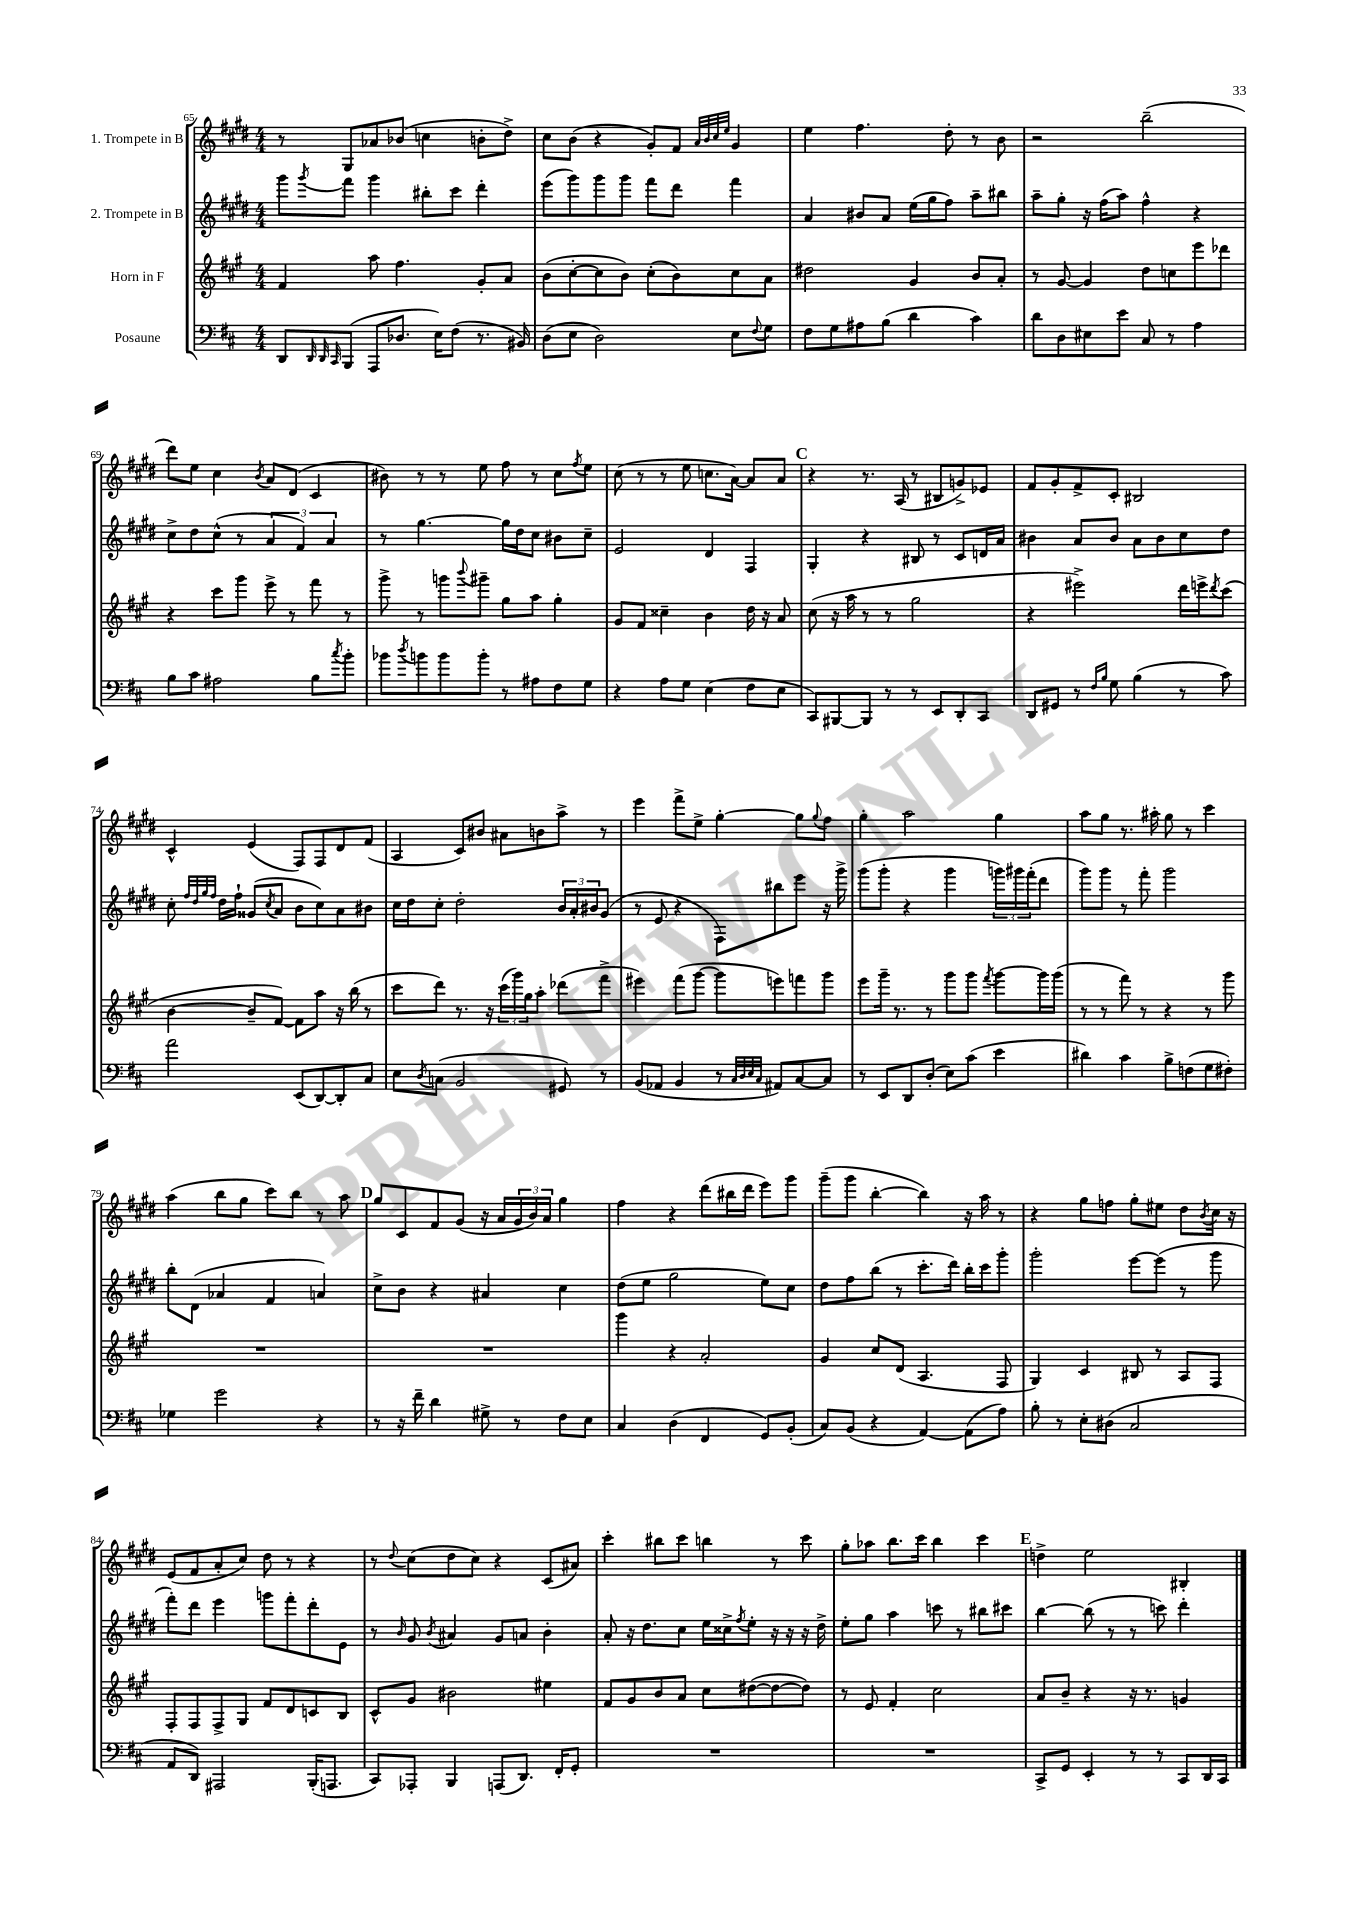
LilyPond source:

<<
\new StaffGroup <<
\new Staff = "s0" \with { instrumentName = "1. Trompete in B" } {
    \clef treble \key e \major \numericTimeSignature \time 4/4
    r8 gis8 aes'8 bes'8( c''4 b'8-. dis''8->) |
    cis''8 b'8( r4 gis'8-.) fis'8 \grace { a'32 b'32 cis''32 e''32 } gis'4 |
    e''4 fis''4. dis''8-. r8 b'8 |
    r2 b''2--( |
    dis'''8) e''8 cis''4 \acciaccatura { b'8 } a'8 dis'8( cis'4 |
    bis'8) r8 r8 e''8 fis''8 r8 cis''8 \acciaccatura { fis''8 } e''8 |
    cis''8( r8 r8 e''8 c''8. a'16~) a'8 a'8 |
    \mark \markup { \bold "C" } r4 r8. a16( r8 bis8 g'8->) ees'8 |
    fis'8 gis'8-. fis'8-> cis'8-. bis2 |
    cis'4-^ e'4( fis8) fis8 dis'8 fis'8( |
    a4 cis'8) bis'8 ais'8 b'8 a''8-> r8 |
    e'''4 fis'''8-> e''8-> gis''4~-. gis''8 \appoggiatura { gis''8 } fis''8 |
    gis''4-. a''2 gis''4 |
    a''8 gis''8 r8. ais''16-. gis''8 r8 cis'''4 |
    a''4( b''8 gis''8 cis'''8) b''8 r8 a''8 |
    \mark \markup { \bold "D" } gis''8 cis'8 fis'8 gis'8( r16 a'16 \tuplet 3/2 { gis'16 b'16) a'16 } gis''4 |
    fis''4 r4 dis'''8( bis''16 dis'''16 e'''8) gis'''8 |
    gis'''8--( gis'''8 b''4~-. b''4) r16 a''16 r8 |
    r4 gis''8 f''8 gis''8-. eis''8 dis''8 \acciaccatura { b'8 } cis''16 r16 |
    e'8( fis'8 a'8-. cis''8) dis''8 r8 r4 |
    r8 \appoggiatura { dis''8 } cis''8( dis''8 cis''8) r4 cis'8( ais'8) |
    cis'''4-. bis''8 cis'''8 b''4 r8 cis'''8 |
    gis''8-. aes''8 b''8. cis'''16 b''4 cis'''4 |
    \mark \markup { \bold "E" } d''4-> e''2 bis4-. \bar "|." |
}
\new Staff = "s1" \with { instrumentName = "2. Trompete in B" } {
    \clef treble \key e \major \numericTimeSignature \time 4/4
    gis'''8 \acciaccatura { gis'''8 } fis'''8 gis'''4 bis''8-. cis'''8 dis'''4-. |
    e'''8( gis'''8) gis'''8 gis'''8 fis'''8 dis'''8 fis'''4 |
    a'4 bis'8 a'8 e''16( gis''16 fis''8) a''8-- bis''8 |
    a''8-- gis''8-. r16 fis''16( a''8) fis''4-^ r4 |
    cis''8-> dis''8 cis''8-^( r8 \tuplet 3/2 { a'4 fis'4) a'4 } |
    r8 gis''4.~ gis''16 dis''16 cis''8 bis'8 cis''8-- |
    e'2 dis'4 fis4 |
    \mark \markup { \bold "C" } gis4-. r4 bis8 r8 cis'8 d'16 a'16 |
    bis'4 a'8 bis'8 a'8 bis'8 cis''8 dis''8 |
    cis''8-. \grace { fis''32 dis''32 gis''32 fis''32 } dis''16 fis''16-! gisis'8( \acciaccatura { cis''8 } a'8 b'8 cis''8) a'8 bis'8 |
    cis''16 dis''16 cis''8-. dis''2-. \tuplet 3/2 { b'16 a'16-. bis'16 } gis'8( |
    r8 e'8 r4 fis8) bis''8 e'''8 r16 gis'''16-> |
    gis'''8( gis'''8-. r4 gis'''4 \tuplet 3/2 { g'''16) gis'''16 fis'''16-.( } dis'''8 |
    gis'''8) gis'''8 r8 fis'''8-. gis'''2 |
    b''8-. dis'8( aes'4 fis'4 a'4) |
    \mark \markup { \bold "D" } cis''8-> b'8 r4 ais'4 cis''4 |
    dis''8( e''8 gis''2 e''8) cis''8 |
    dis''8 fis''8 b''8( r8 cis'''8.-. dis'''16) b''16-. cis'''16 gis'''8-. |
    gis'''2-. e'''8~ e'''8( r8 gis'''8 |
    fis'''8-.) dis'''8 e'''4 g'''8 fis'''8-. dis'''8-. e'8 |
    r8 \grace { b'16 } gis'8 \acciaccatura { b'8 } ais'4 gis'8 a'8 b'4-. |
    a'8-. r16 dis''8. cis''8 e''16 cisis''16-> \acciaccatura { fis''8 } e''8-. r16 r16 r16 dis''16-> |
    e''8-. gis''8 a''4 c'''8 r8 bis''8 cis'''8 |
    \mark \markup { \bold "E" } b''4~ b''8( r8 r8 c'''8) dis'''4-. \bar "|." |
}
\new Staff = "s2" \with { instrumentName = "Horn in F" } {
    \clef treble \key a \major \numericTimeSignature \time 4/4
    fis'4 a''8 fis''4. gis'8-. a'8 |
    b'8( cis''8~-. cis''8 b'8) cis''8-.( b'8) cis''8 a'8 |
    dis''2 gis'4 b'8 a'8-. |
    r8 gis'8~ gis'4 d''8 c''8 e'''8 des'''8 |
    r4 cis'''8 gis'''8 e'''8-> r8 fis'''8 r8 |
    gis'''8-> r8 g'''8 \appoggiatura { b'''8 } gis'''8-- gis''8 a''8 gis''4-. |
    gis'8 fis'8 cisis''4-- b'4 d''16 r16 a'8 |
    \mark \markup { \bold "C" } cis''8( r16 a''16 r8 r8 gis''2 |
    r4 eis'''2->) d'''16 e'''16-> \acciaccatura { d'''8 } cis'''8( |
    b'4~ b'8-- fis'8~) fis'8 a''8 r16 b''16( r8 |
    cis'''8 d'''8) r8. r16 \tuplet 3/2 { cis'''16( gis'''16) gis''16 } a''8-. des'''8( fis'''8-> |
    eis'''4) fis'''8( gis'''8~ gis'''8 e'''8) f'''8 gis'''8 |
    e'''8 gis'''16-- r8. r8 gis'''8 gis'''8 \acciaccatura { fis'''8 } gis'''8~ gis'''16 gis'''16( |
    r8 r8 fis'''8) r8 r4 r8 gis'''8 |
    R1 |
    \mark \markup { \bold "D" } R1 |
    gis'''4 r4 a'2-. |
    gis'4 cis''8 d'8( a4. fis8 |
    gis4) cis'4 bis8 r8 a8 fis8 |
    fis8-. fis8 fis8-> gis8 fis'8 d'8 c'8 b8 |
    cis'8-^ gis'8 bis'2 eis''4 |
    fis'8 gis'8 b'8 a'8 cis''8 dis''8~( dis''8~ dis''8) |
    r8 e'8 fis'4-. cis''2 |
    \mark \markup { \bold "E" } a'8 b'8-- r4 r16 r8. g'4 \bar "|." |
}
\new Staff = "s3" \with { instrumentName = "Posaune" } {
    \clef bass \key d \major \numericTimeSignature \time 4/4
    d,8 \grace { d,32 d,32 cis,32 } b,,8( a,,8 des8. e16) fis8( r8. bis,16) |
    d8( e8 d2) e8 \appoggiatura { fis8 } g8 |
    fis8 g8 ais8 b8( d'4 cis'4) |
    d'8 d8 eis8 e'8 cis8 r8 a4 |
    b8 cis'8 ais2 b8 \acciaccatura { cis''8 } b'8-. |
    bes'8 \acciaccatura { d''8 } b'8 b'8 b'8-. r8 ais8 fis8 g8 |
    r4 a8 g8 e4( fis8 e8 |
    \mark \markup { \bold "C" } cis,8) bis,,8~ bis,,8 r8 r8 e,8 d,8-. cis,8 |
    d,8 gis,8 r8 \grace { fis16 b16 } g8 b4( r8 cis'8) |
    a'2 e,8( d,8~) d,8-. cis8 |
    e8 \acciaccatura { d8 } c8( b,2 gis,8) r8 |
    b,8( aes,8 b,4 r8 \grace { cis32 d32 e32 cis32 } ais,8) cis8~ cis8 |
    r8 e,8 d,8 d8-.( e8) cis'8( e'4 |
    dis'4) cis'4 b8-> f8( g8 fis8-.) |
    ges4 g'2 r4 |
    \mark \markup { \bold "D" } r8 r16 fis'16-- d'4 gis8-> r8 fis8 e8 |
    cis4 d4( fis,4 g,8) b,8-.( |
    cis8) b,8( r4 a,4~) a,8( a8) |
    b8-. r8 e8-. dis8( cis2 |
    a,8 d,8) ais,,2 b,,16-.( a,,8. |
    cis,8) aes,,8-. b,,4 a,,8( d,8.) fis,16-. g,8-. |
    R1 |
    R1 |
    \mark \markup { \bold "E" } cis,8-> g,8 e,4-. r8 r8 cis,8 d,16 cis,16 \bar "|." |
}
>>
>>
\layout { \context { \Score currentBarNumber = #65 } }
